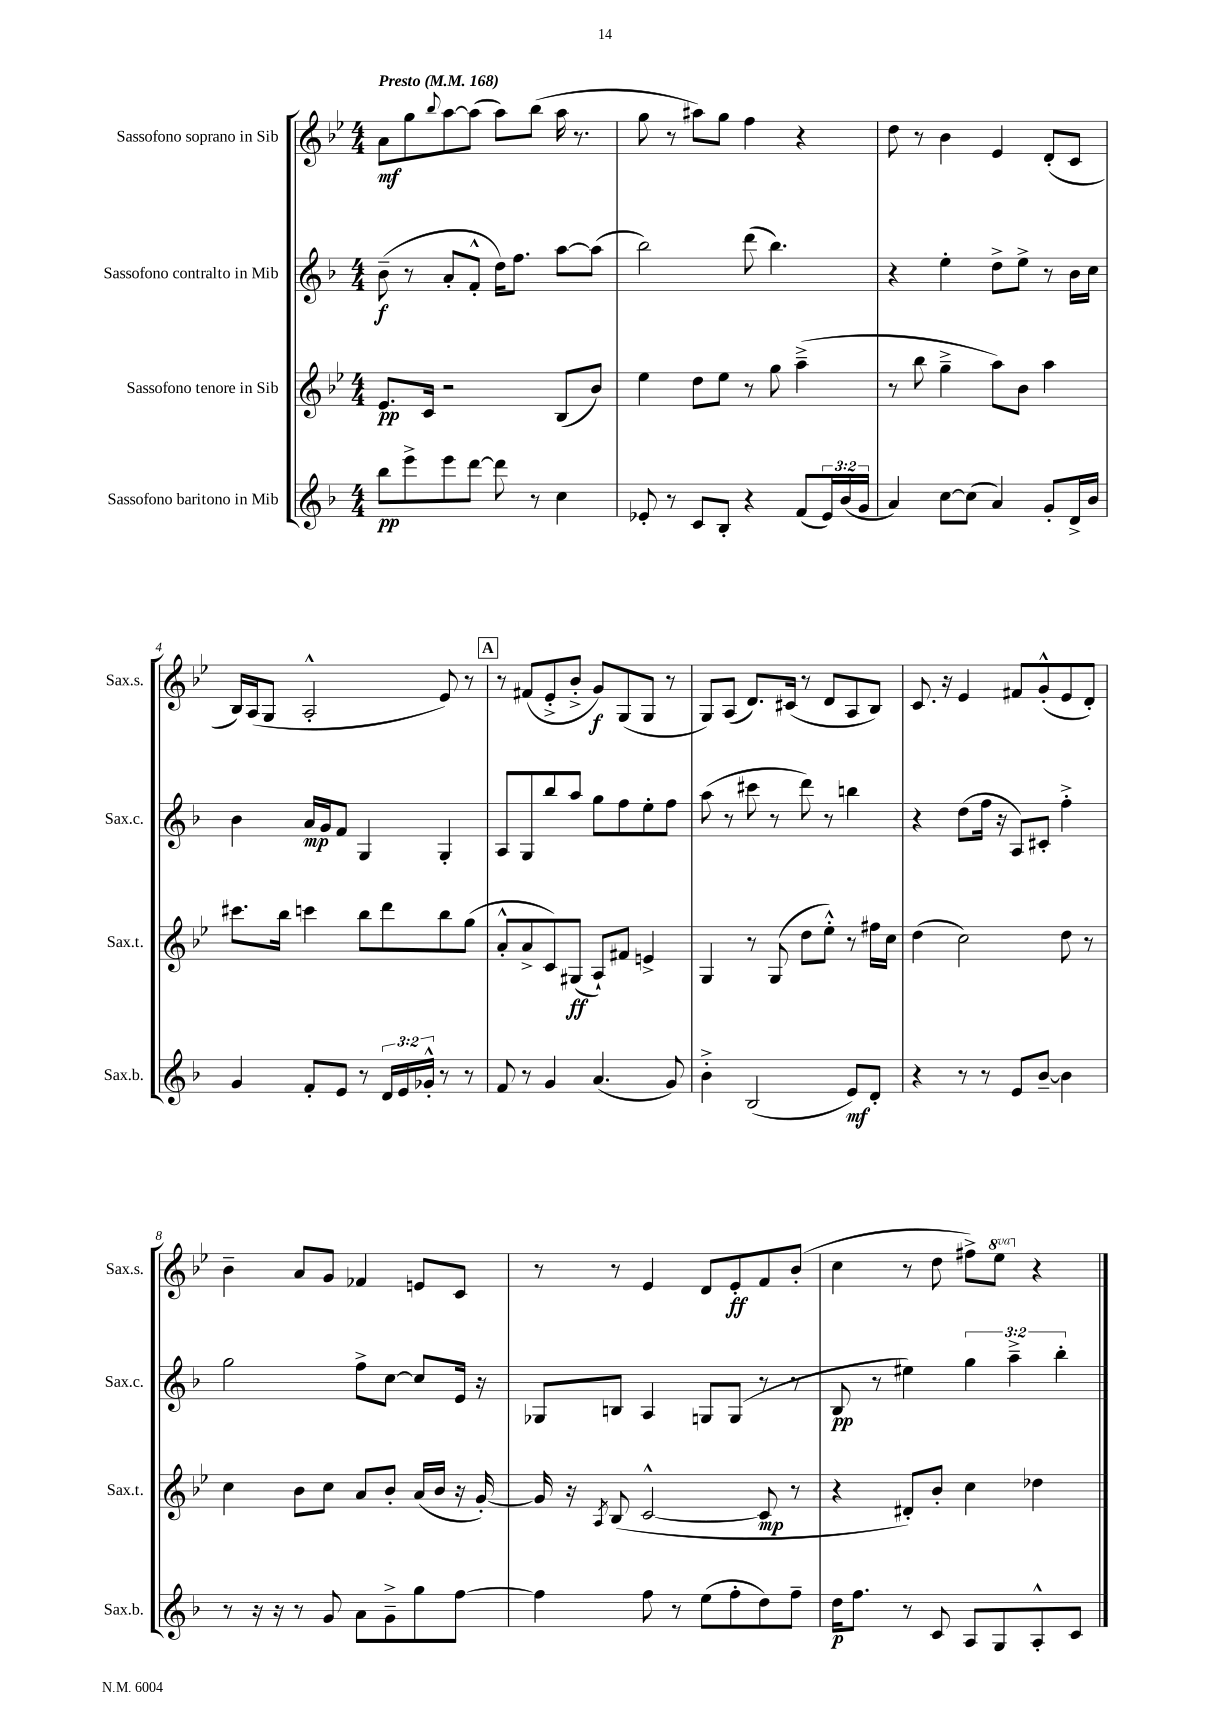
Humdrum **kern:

**kern	**kern	**kern	**kern
*staff4	*staff3	*staff2	*staff1
*clefG2	*clefG2	*clefG2	*clefG2
*k[b-]	*k[b-e-]	*k[b-]	*k[b-e-]
*M4/4	*M4/4	*M4/4	*M4/4
*MM168	*MM168	*MM168	*MM168
8bb-\L	8.e-/L	(8b-~\	8a\L
8eee^\	.	8r	8gg\
.	16c/Jk	.	.
.	.	.	8qqbb-/
8eee\	2r	8a'/L	[8aa\
[8ddd\J	.	8f'^^/J	(8aa\]J
8ddd\]	.	16dd\LK)	8aa\L)
.	.	8.ff\J	.
8r	.	.	(8bb-\J
4cc\	(8B-/L	[8aa\L	16aa\
.	.	.	8.r
.	8b-/J)	(8aa\]J	.
=	=	=	=
8e-'/	4ee-\	2bb-\)	8gg\
8r	.	.	8r
8c/L	8dd\L	.	8aa#\L)
8B-'/J	8ee-\J	.	8gg\J
4r	8r	(8ddd\	4ff\
.	8gg\	4.bb-\)	.
(8f/L	(4aa~^\	.	4r
24e-/L)	.	.	.
(24b-/	.	.	.
24g/JJ	.	.	.
=	=	=	=
4a/)	8r	4r	8dd\
.	8bb-\	.	8r
[8cc\L	4gg~^\	4ee'\	4b-\
(8cc\]J	.	.	.
4a/)	8aa\L)	8dd^\L	4e-/
.	8b-\J	8ee^\J	.
8g'/L	4aa\	8r	(8d'/L
16d^/L	.	16b-\LL	8c/J
16b-/JJ	.	16cc\JJ	.
=	=	=	=
4g/	8.ccc#\L	4b-\	16B-/LL)
.	.	.	(16A/J
.	.	.	8G/J
.	16bb-\Jk	.	.
8f'/L	4ccc\	16a/LL	2A'^^/
.	.	16g/J	.
8e/J	.	8f/J	.
8r	8bb-\L	4G/	.
24d/LL	8ddd\	.	.
24e/	.	.	.
24g-'^^/JJ	.	.	.
8r	8bb-\	4G'/	8e-/)
8r	(8gg\J	.	8r
=	=	=	=
8f/	8a'^^/L	8A/L	8r
8r	8a^/	8G/	(8f#/L
4g/	8c/)	8bb-/	8e-'^/
.	(8G#/J	8aa/J	8b-'^/J
(4.a/	8A`/L)	8gg\L	8g/L)
.	8f#/J	8ff\	(8G/
.	4e^/	8ee'\	8G/J
8g/)	.	8ff\J	8r
=	=	=	=
4b-'^\	4G/	(8aa\	8G/L)
.	.	8r	(8A/J
(2B-/	8r	8ccc#\	8.d/L)
.	(8G/	8r	.
.	.	.	(16c#/Jk
.	8dd\L	8ddd\)	8r
.	8ee-'^^\J)	8r	8d/L
8e/L)	8r	4bb\	8A/
8d'/J	16ff#\LL	.	8B-/J)
.	16cc\JJ	.	.
=	=	=	=
4r	(4dd\	4r	8.c/
.	.	.	16r
8r	2cc\)	(8dd\L	4e-/
8r	.	16ff\Jk	.
.	.	16r	.
8e/L	.	8A/L)	8f#/L
[8b-~/J	.	8c#'/J	(8g'^^/
4b-\]	8dd\	4ff'^\	8e-/
.	8r	.	8d'/J)
=	=	=	=
8r	4cc\	2gg\	4b-~\
16r	.	.	.
16r	.	.	.
8r	8b-\L	.	8a/L
8g/	8cc\J	.	8g/J
8a\L	8a/L	8ff^\L	4f-/
8g~^\	8b-'/J	[8cc\J	.
8gg\	(16a/LL	8cc/]L	8e/L
.	16b-/JJ	.	.
[8ff\J	16r	16e/Jk	8c/J
.	[16g'/)	16r	.
=	=	=	=
4ff\]	16g/]	8G-/L	8r
.	16r	.	.
.	8qA/	.	.
.	(8B-/	8B/J	8r
8ff\	[2c^^/	4A/	4e-/
8r	.	.	.
(8ee\L	.	8G/L	8d/L
8ff'\	.	(8G/J	8e-'/
8dd\)	8c/]	8r	8f/
8ff~\J	8r	8r	(8b-'/J
=	=	=	=
16dd\LK	4r	8B-/	4cc\
8.ff\J	.	.	.
.	.	8r	.
8r	8d#'/L)	4ee#\)	8r
8c/	8b-'/J	.	8dd\
8A/L	4cc\	6gg\	8ff#^\L)
8G/	.	.	8eee-\J
.	.	6aa~^\	.
8A'^^/	4dd-\	.	4r
.	.	6bb-'\	.
8c/J	.	.	.
==	==	==	==
*-	*-	*-	*-
